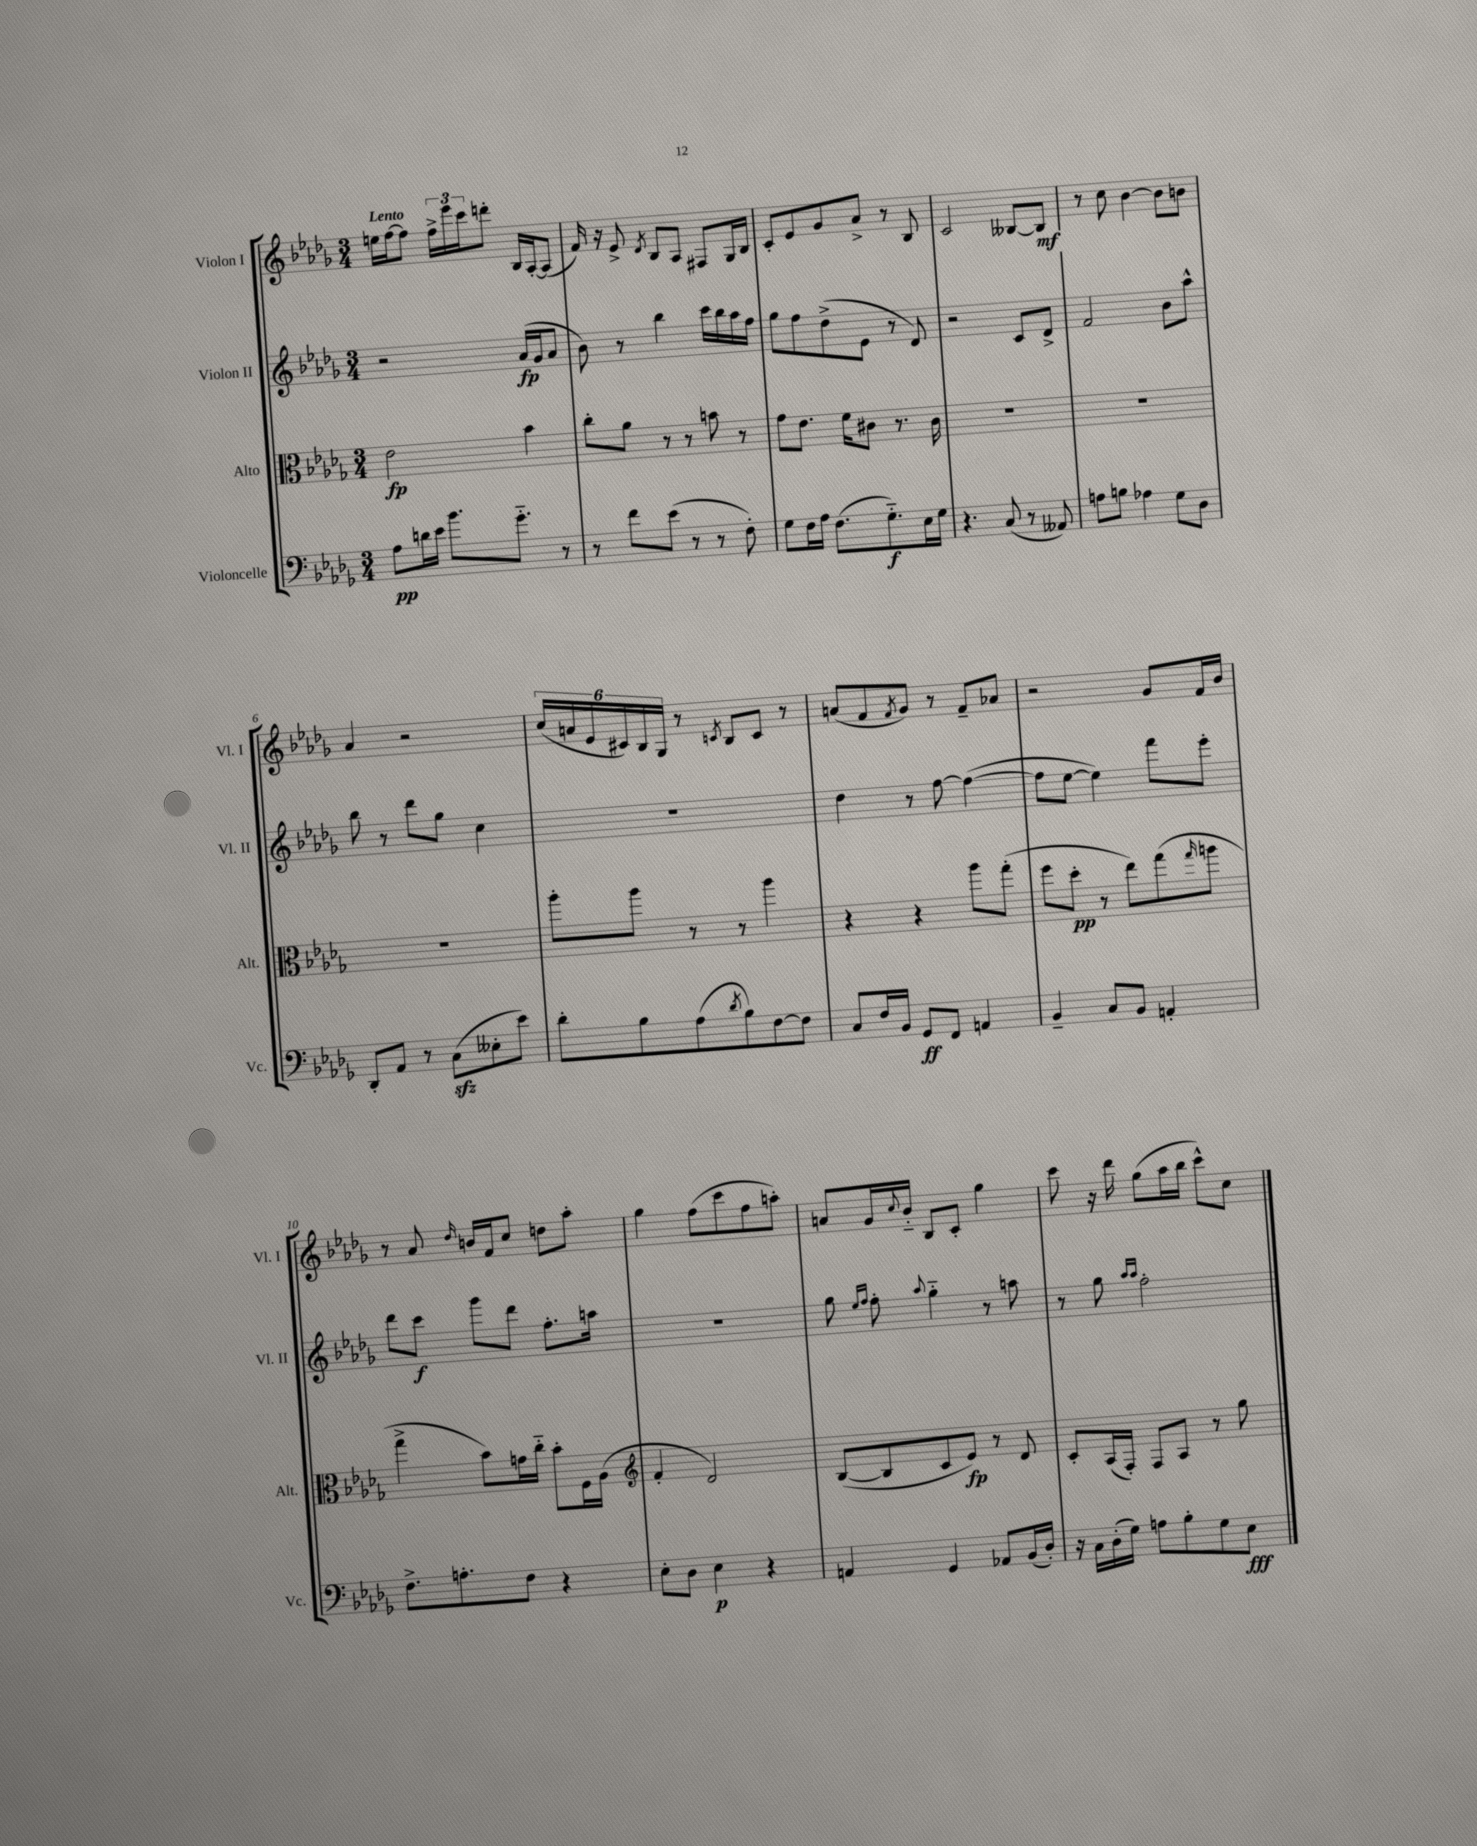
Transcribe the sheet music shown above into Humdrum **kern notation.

**kern	**kern	**kern	**kern
*staff4	*staff3	*staff2	*staff1
*clefF4	*clefC3	*clefG2	*clefG2
*k[b-e-a-d-g-]	*k[b-e-a-d-g-]	*k[b-e-a-d-g-]	*k[b-e-a-d-g-]
*M3/4	*M3/4	*M3/4	*M3/4
8A-\L	2e-\	2r	16ee\LL
.	.	.	[16ff\J
16d\L	.	.	8ff\]J
16e-\JJ	.	.	.
8.b-\L	.	.	24ff^\LL
.	.	.	24eee-\
.	.	.	24ccc\J
.	.	.	8ddd'\J
8.g-'~\J	.	.	.
.	4b-\	(16a-/LL	16B-/LL
.	.	16g-/J	[16A-'/J
8r	.	8a-/J	(8A-/]J
=	=	=	=
8r	8cc'\L	8b-\)	16f/)
.	.	.	16r
8f\L	8a-\J	8r	8e-^/
.	.	.	8qd-/
(8e-\J	8r	4bb-\	8B-/L
8r	8r	.	8A-/J
8r	8b\	16ccc\LL	8F#/L
.	.	16bb-\	.
8F'\)	8r	16aa-\	16G-/L
.	.	16ff\JJ	16B-/JJ
=	=	=	=
8G-\L	8g-\L	8gg-\L	8c'/L
16F\L	8.e-\J	8ff\	8e-/
16A-\JJ	.	.	.
(8.F\L	.	(8dd-^\	8g-/
.	16f\LK	.	.
.	8c#\J	8e-\J	8a-^/J
8.G-'~\)	.	.	.
.	8.r	8r	8r
16E-\L	.	8d-/)	8B-/
16G-\JJ	16c#\	.	.
=	=	=	=
4.r	2.r	2r	2c/
(8C/	.	.	.
8r	.	8c/L	[8B--/L
8AA--/)	.	8d-^/J	8B--/]J
=	=	=	=
8A\L	2.r	2f/	8r
8B\J	.	.	8cc\
4A-\	.	.	[4b-\
8G-\L	.	8b-\L	8b-\]L
8D-\J	.	8aa-^^\J	8b\J
=	=	=	=
8DD-'/L	2.r	8bb-\	4a-/
8AA-/J	.	8r	.
8r	.	8ddd-\L	2r
(8C\L	.	8gg-\J	.
8E--'\	.	4cc\	.
8e-\J)	.	.	.
=	=	=	=
8d-'\L	8aa-'\L	2.r	(24cc/LL
.	.	.	24a/
.	.	.	24e-/
8B-\	8aa-\J	.	24c#/)
.	.	.	24B-/
.	.	.	24G-/JJ
(8A-\	8r	.	8r
8qd-/	.	.	8qc/
8B-\)	8r	.	8B-/L
[8F\	4aa-\	.	8c/J
8F\]J	.	.	8r
=	=	=	=
8C/L	4r	4dd-\	(8a/L
16F/L	.	.	8f/
16BB-/JJ	.	.	.
.	.	.	8qf/
8GG-/L	4r	8r	8g-/J)
8FF/J	.	[8ff\	8r
4AA/	8aa-\L	(4ff\_	8f~/L
.	(8gg-'\J	.	8a-/J
=	=	=	=
4BB-~/	8ff\L	8ff\]L	2r
.	8dd-'\J	[8ee-\J	.
8C/L	8r	4ee-\])	.
8BB-/J	8ee-\L)	.	.
4AA'/	(8gg-\	8fff\L	8g-/L
.	16qqgg-/	.	.
.	8aa\J	8eee-'\J	16f/L
.	.	.	16b-/JJ
=	=	=	=
8.F^\L	4gg-^\	8ddd-\L	8r
.	.	8ccc\J	8a-/
8.A'\	.	.	.
.	.	.	16qqdd-/
.	8b-\L)	8ggg-\L	16b/LL
.	.	.	16f/J
8F\J	16g\L	8ddd-\J	8cc/J
.	16cc'~\JJ	.	.
4r	8b-'\L	8.ff'\L	8dd\L
.	16F\L	.	8aa-'\J
.	(16A-\JJ	16aa\Jk	.
=	=	=	=
*	*clefG2	*	*
8E-'\L	4f'/	2.r	4gg-\
8D-\J	.	.	.
4E-\	2d-/)	.	(8ff\L
.	.	.	8ccc\
4r	.	.	8ff\
.	.	.	8aa'\J)
=	=	=	=
4AA/	([8B-/L	8gg-\	8a/L
.	.	16qqee-/LL	.
.	.	16qqff/JJ	.
.	8B-/]	8ff'\	16g-/L
.	.	.	8qqcc/
.	.	.	16b-'~/JJ
.	.	8qqaa-/	.
4GG-/	8c/	4gg-'~\	8B-/L
.	8e-/J)	.	8c'/J
8AA-/L	8r	8r	4gg-\
(16BB-/L	8d-/	8aa\	.
16D-'/JJ)	.	.	.
=	=	=	=
16r	8c'/L	8r	8ccc\
16C\LL	.	.	.
(16D-'\	(16A-/L	8gg-\	16r
16G-\JJ)	16F'/JJ)	.	16ddd-\
.	.	16qqaa-/LL	.
.	.	16qqaa-/JJ	.
8A\L	8F/L	2ff'\	(8gg-\L
8B-'\	8A-/J	.	16aa-\L
.	.	.	16bb-\JJ
8G-\	8r	.	8ccc^^\L)
8E-\J	8gg-\	.	8cc\J
==	==	==	==
*-	*-	*-	*-
